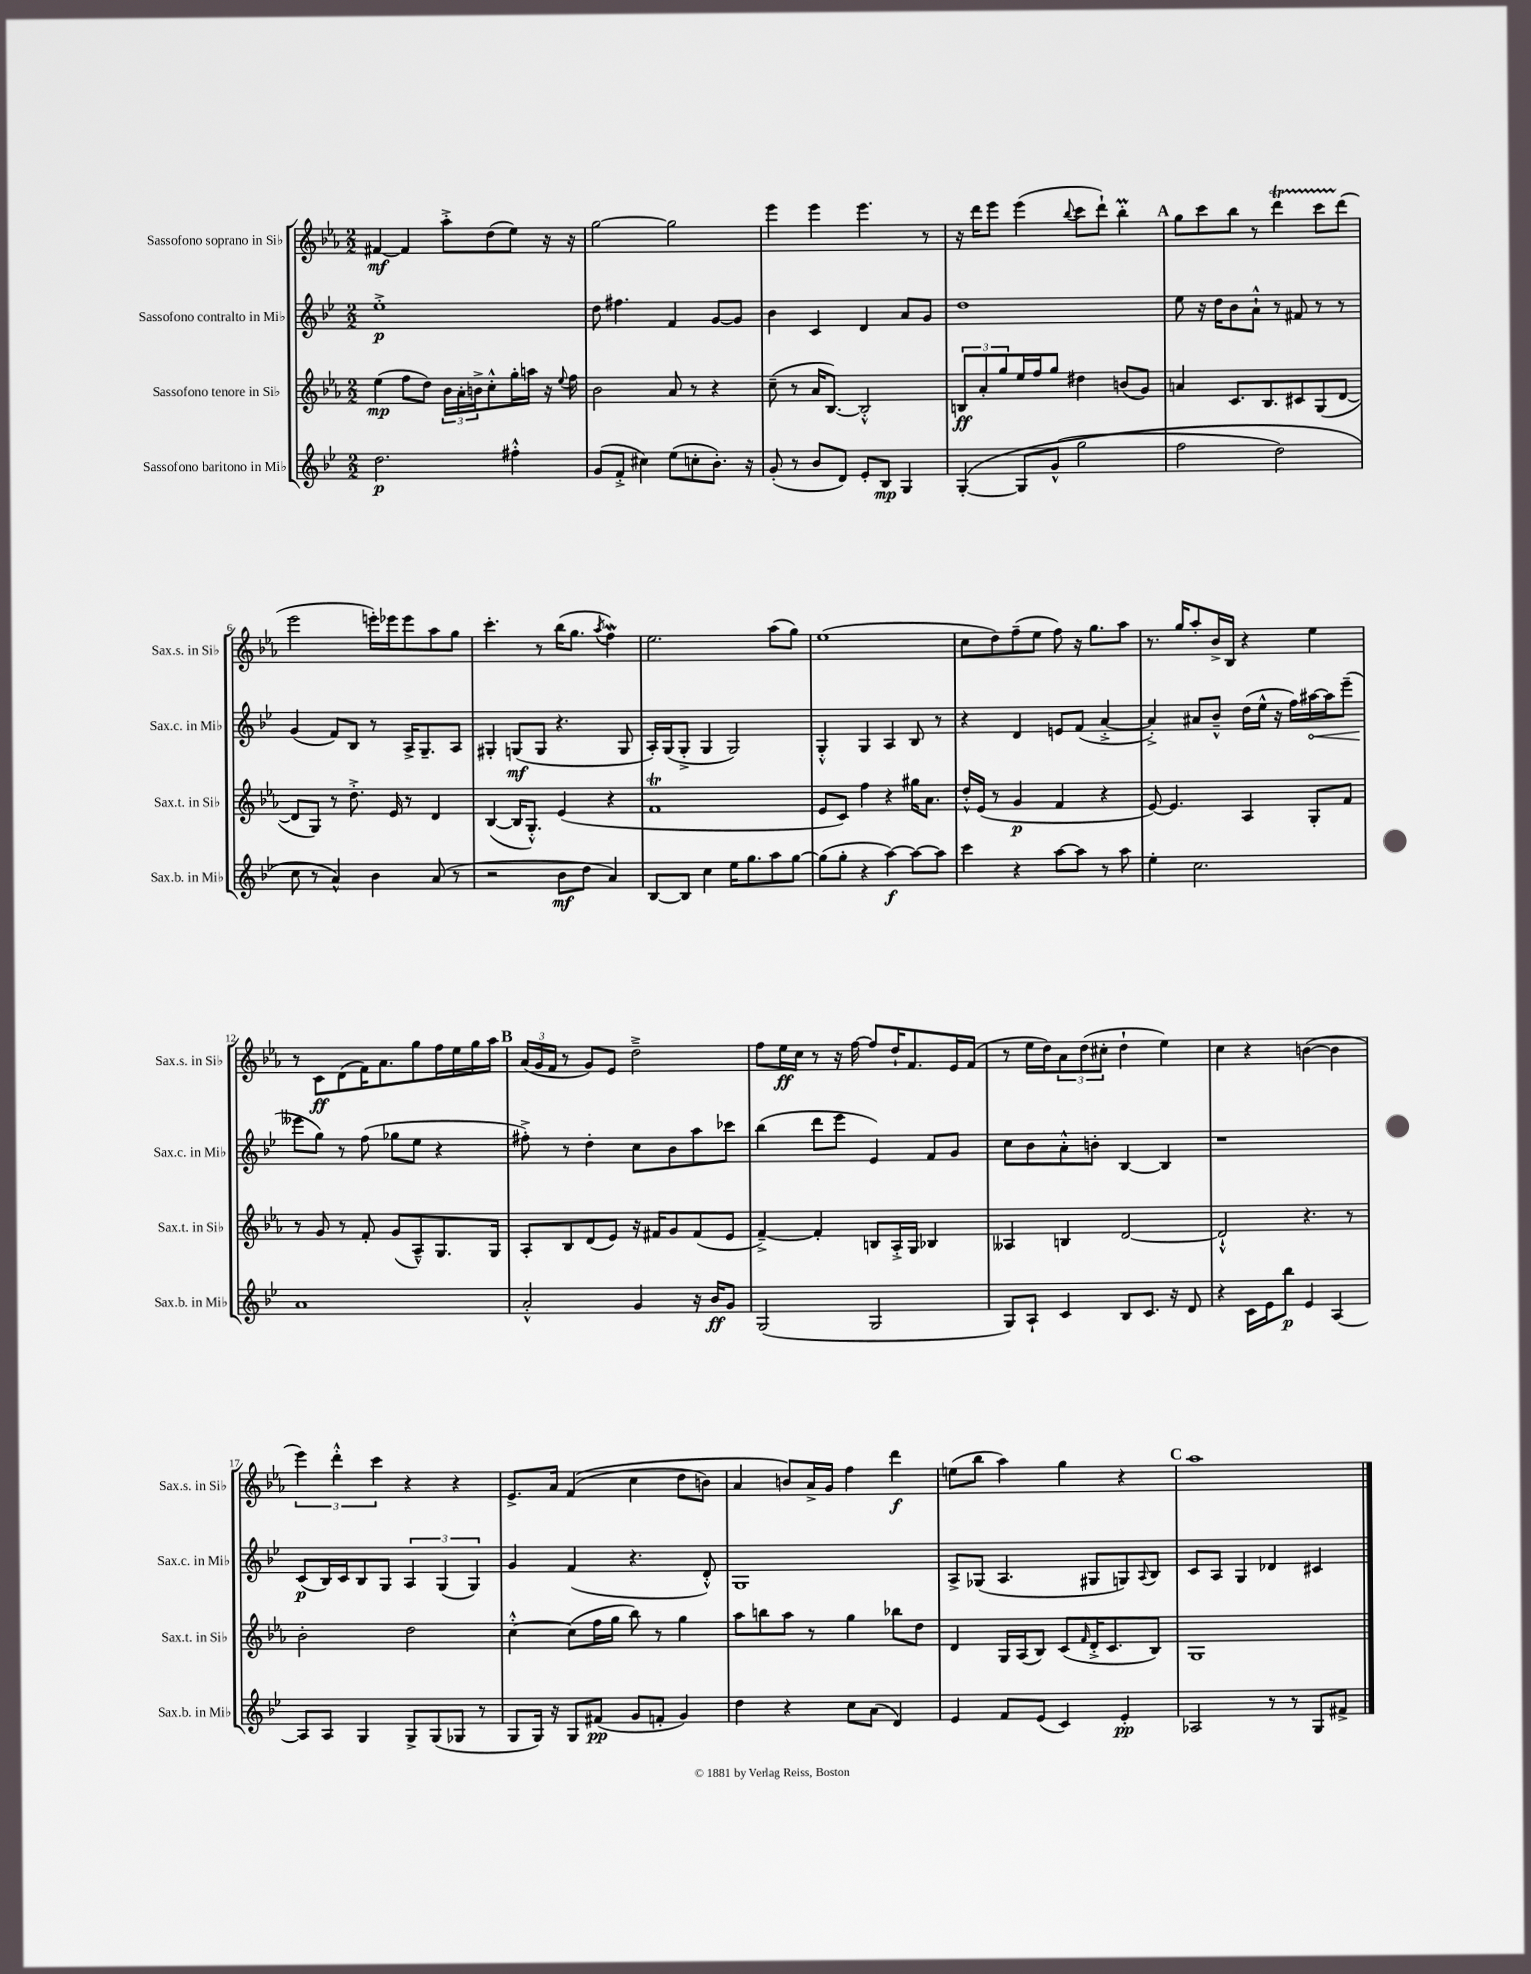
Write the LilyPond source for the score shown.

<<
\new StaffGroup <<
\new Staff = "s0" \with { instrumentName = "Sassofono soprano in Sib" shortInstrumentName = "Sax.s. in Sib" } {
    \clef treble \key ees \major \numericTimeSignature \time 2/2
    fis'4~\mf fis'4 aes''8-.-> d''8( ees''8) r16 r16 |
    g''2~ g''2 |
    ees'''4 ees'''4 ees'''4. r8 |
    r16 d'''16 ees'''8 ees'''4( \appoggiatura { bes''8 } c'''8 d'''8-!) bes''4-.\prall |
    \mark \markup { \bold "A" } g''8 c'''8 bes''8 r8 d'''4\startTrillSpan c'''8 d'''8\stopTrillSpan( |
    ees'''2 e'''16-.) ees'''16 ees'''8 aes''8 g''8 |
    c'''4.-. r8 bes''16( g''8. \acciaccatura { aes''8 } f''4\mordent) |
    ees''2. aes''8( g''8) |
    ees''1( |
    c''8 d''8) f''8--( ees''8 f''8) r16 g''8. aes''8 |
    r8. g''16 aes''8-. bes'16-> bes16 r4 ees''4 |
    r8 c'8\ff d'8( f'16) aes'8. g''8 f''16 ees''16 g''16 aes''16 |
    \mark \markup { \bold "B" } \tuplet 3/2 { aes'16( g'16 f'16 } r8 g'8) ees'8 d''2---> |
    f''8 ees''16\ff c''16 r8 r16 f''16~ f''8 d''16-! f'8. ees'16 f'16( |
    r8 ees''16 d''16) \tuplet 3/2 { aes'8 d''8( cis''8-. } d''4-! ees''4) |
    c''4 r4 b'4~( b'4 |
    \tuplet 3/2 { ees'''4) d'''4-.-^ c'''4 } r4 r4 |
    ees'8.-> aes'16 f'4(\( c''4 d''8 b'8) |
    aes'4 b'8\) aes'16-> g'16 f''4 d'''4\f |
    e''8( bes''8 aes''4) g''4 r4 |
    \mark \markup { \bold "C" } aes''1 \bar "|." |
}
\new Staff = "s1" \with { instrumentName = "Sassofono contralto in Mib" shortInstrumentName = "Sax.c. in Mib" } {
    \clef treble \key bes \major \numericTimeSignature \time 2/2
    ees''1-.->\p |
    d''8 fis''4. f'4 g'8~ g'8 |
    bes'4 c'4 d'4 a'8 g'8 |
    d''1 |
    \mark \markup { \bold "A" } ees''8 r16 d''16 bes'8 a'8-!-^ r8 fis'8 r8 r8 |
    g'4( f'8) bes8 r8 a16-> g8.-- a8 |
    gis4-. g8\mf( g8 r4. g8 |
    a16-.) g16( g8-.-> g4 g2) |
    g4-.-^ g4 a4 bes8 r8 |
    r4 d'4 e'8 f'8( a'4~-.-> |
    a'4-.->) ais'8 bes'8---^ d''16( ees''16-^ r16 f''16) \once \override Hairpin.circled-tip = ##t ais''16~\< ais''16 ees'''8--( |
    eeses'''8\! g''8) r8 f''8( ges''8 ees''8 r4 |
    \mark \markup { \bold "B" } fis''8-.->) r8 d''4-. c''8 bes'8 a''8 ces'''8 |
    bes''4( d'''8 ees'''8 ees'4) f'8 g'8 |
    c''8 bes'8 a'8-.-^ b'8-. bes4~ bes4 |
    r1 |
    c'8\p( bes16) c'16 bes8 g8 \tuplet 3/2 { a4 g4( g4) } |
    g'4 f'4( r4. d'8-.-^) |
    g1 |
    a8-> ges8( a4. gis8 g8) \appoggiatura { a8 } bes8 |
    \mark \markup { \bold "C" } c'8 a8 g4 des'4 cis'4 \bar "|." |
}
\new Staff = "s2" \with { instrumentName = "Sassofono tenore in Sib" shortInstrumentName = "Sax.t. in Sib" } {
    \clef treble \key ees \major \numericTimeSignature \time 2/2
    ees''4\mp( f''8 d''8) \tuplet 3/2 { bes'16 aes'16-. b'16-> } c''8-.-^ g''16-. a''16 r16 \appoggiatura { ees''8 } f''16 |
    bes'2 aes'8 r8 r4 |
    c''8--( r8 aes'16 bes8.~) bes2-.-^ |
    \tuplet 3/2 { b8\ff aes'8-. g''8 } ees''16 f''16 g''8 dis''4 b'8( g'8) |
    \mark \markup { \bold "A" } a'4 c'8. bes8. cis'8 g8( d'8~ |
    d'8 g8) r8 d''8.-.-> ees'16 r8 d'4 |
    bes4~( bes16 g8.-.-^) ees'4( r4 |
    f'1\trill |
    ees'8 c'8) f''4 r4 gis''16 aes'8. |
    d''16-.-^ ees'16( r8 g'4\p f'4 r4 |
    ees'8~) ees'4. aes4 g8-. f'8 |
    r8 g'8 r8 f'8-. g'8( aes8---^) g8. g16 |
    \mark \markup { \bold "B" } aes8-. bes8 d'8( ees'8) r16 fis'16 g'8 fis'8( ees'8 |
    f'4~--->) f'4-. b8 aes16-.-> g16 bes4 |
    aeses4 b4 d'2~ |
    d'2-!-^ r4. r8 |
    bes'2-. d''2 |
    c''4~-.-^ c''8( f''16 g''16 bes''8) r8 g''4 |
    aes''8 b''8 aes''8 r8 g''4 bes''8 d''8 |
    d'4 g16 aes16( bes8) c'8( \grace { f'16 } d'16-.-> c'8. bes8) |
    \mark \markup { \bold "C" } g1 \bar "|." |
}
\new Staff = "s3" \with { instrumentName = "Sassofono baritono in Mib" shortInstrumentName = "Sax.b. in Mib" } {
    \clef treble \key bes \major \numericTimeSignature \time 2/2
    d''2.\p fis''4-.-^ |
    g'8( f'8-.-> cis''4) ees''8( c''8-. bes'8.-.) r16 |
    g'8-.( r8 bes'8 d'8) ees'8-. bes8\mp g4 |
    g4~-.\( g8 g'8-^( g''2 |
    \mark \markup { \bold "A" } f''2 d''2) |
    c''8 r8 a'4-^\) bes'4 a'8( r8 |
    r2 bes'8\mf d''8 a'4) |
    bes8~ bes8 c''4 ees''16 g''8. a''8 g''8~ |
    g''8( g''8-. r4 a''4~\f) a''8~ a''8 |
    c'''4 r4 a''8~ a''8 r8 a''8 |
    ees''4-. c''2. |
    a'1 |
    \mark \markup { \bold "B" } a'2-.-^ g'4 r16 bes'16\ff g'8 |
    g2( g2 |
    g8) a8-! c'4 bes8 c'8. r16 d'8 |
    r4 c'16 ees'16 bes''8\p ees'4 a4~ |
    a8 a8 g4 g8-> g8( ges8 r8 |
    g8 g16) r16 g8 fis'8\pp( g'8 f'8-. g'4) |
    d''4 r4 c''8 a'8( d'4) |
    ees'4 f'8 ees'8( c'4) ees'4-.\pp |
    \mark \markup { \bold "C" } aes2 r8 r8 g8 fis'8-> \bar "|." |
}
>>
>>
